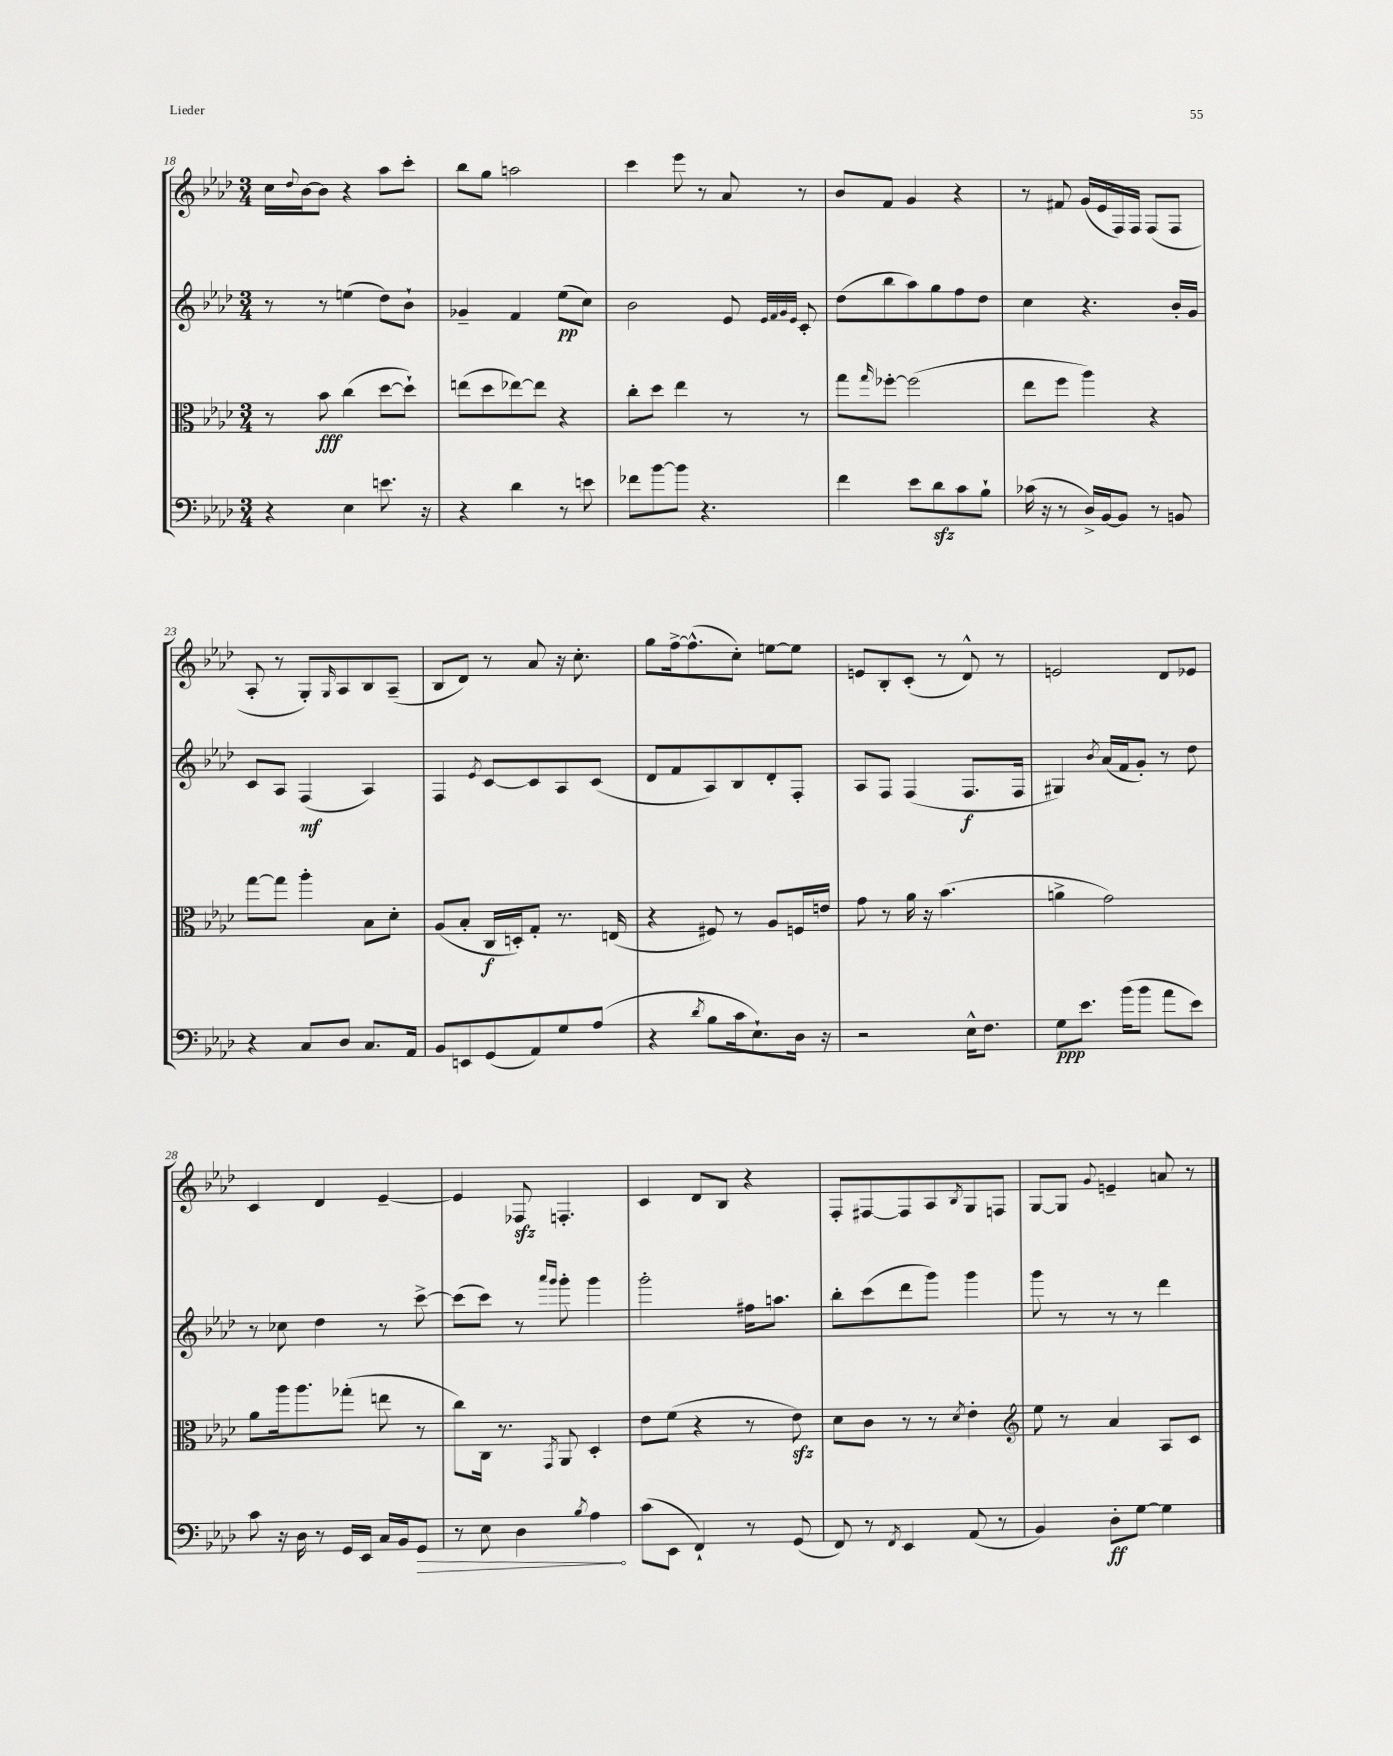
<<
\new StaffGroup <<
\new Staff = "s0" {
    \clef treble \key aes \major \numericTimeSignature \time 3/4
    c''16 \appoggiatura { des''8 } bes'16~ bes'8 r4 aes''8 c'''8-. |
    bes''8 g''8 a''2 |
    c'''4 ees'''8 r8 aes'8 r8 |
    bes'8 f'8 g'4 r4 |
    r8 fis'8 g'16( ees'16 f16) f16 f8( f8 |
    aes8-. r8 g8-.) \grace { g16 } aes8 bes8 aes8--( |
    bes8 des'8) r8 aes'8 r16 c''8.-. |
    g''8 f''16~-> f''8.-^( c''8-.) e''8~ e''8 |
    e'8 bes8-. c'8-.( r8 des'8-^) r8 |
    e'2 des'8 ees'8 |
    c'4 des'4 ees'4~-- |
    ees'4 fes8\sfz f4.-. |
    c'4 des'8 bes8 r4 |
    f8-. fis8~ fis8 aes8 \acciaccatura { bes8 } g8 f8 |
    g8~ g8 \appoggiatura { g'8 } e'4-- a'8 r8 \bar "|." |
}
\new Staff = "s1" {
    \clef treble \key aes \major \numericTimeSignature \time 3/4
    r8 r8 e''4( des''8) bes'8-! |
    ges'4-- f'4 ees''8\pp( c''8) |
    bes'2 ees'8 \grace { ees'32 f'32 g'32 ees'32 } c'8-. |
    des''8( bes''8 aes''8) g''8 f''8 des''8 |
    c''4 r4. bes'16-. g'16 |
    c'8 aes8 f4\mf( aes4) |
    f4 \acciaccatura { ees'8 } c'8~ c'8 aes8 c'8( |
    des'8 f'8 aes8) bes8 des'8-. f8-. |
    aes8 f8 f4( f8.\f f16 |
    gis4) \acciaccatura { bes'8 } aes'16( f'16 g'8-.) r8 des''8 |
    r8 ces''8 des''4 r8 c'''8~-> |
    c'''8( c'''8) r8 \grace { aes'''16 g'''16 } g'''8-. g'''4 |
    g'''2-. fis''16 a''8. |
    bes''8-. c'''8( des'''8 g'''8) g'''4 |
    g'''8 r8 r8 r8 des'''4 \bar "|." |
}
\new Staff = "s2" {
    \clef alto \key aes \major \numericTimeSignature \time 3/4
    r8 bes'8\fff c''4( des''8~ des''8-!) |
    e''8( des''8 ees''8~) ees''8 r4 |
    c''8-. des''8 ees''4 r8 r8 |
    g''8 \grace { g''16 } fes''8~-. fes''2( |
    ees''8 f''8 aes''4) r4 |
    g''8~ g''8 aes''4-. bes8 des'8-. |
    aes8( bes8-. c16\f d16-.) g8-. r8. e16( |
    r4 fis8) r8 aes8 f16 e'16 |
    g'8 r8 aes'16 r16 bes'4.( |
    a'4-> g'2) |
    aes'8 aes''16 aes''8. ges''8-.( e''8 r8 |
    c''8) c16 r8. \acciaccatura { g,8 } aes,8 des4-. |
    ees'8 f'8( r4 r8 ees'8\sfz) |
    des'8 c'8 r8 r8 \acciaccatura { des'8 } ees'4-. |
    \clef treble ees''8 r8 aes'4 aes8 c'8 \bar "|." |
}
\new Staff = "s3" {
    \clef bass \key aes \major \numericTimeSignature \time 3/4
    r4 ees4 e'8. r16 |
    r4 des'4 r8 e'8 |
    fes'8 bes'8~ bes'8 r4. |
    f'4 ees'8 des'8\sfz c'8 bes8-! |
    ces'16( r16 r8 des16->) bes,16~ bes,8 r8 b,8 |
    r4 c8 des8 c8. aes,16 |
    bes,8 e,8 g,8( aes,8) g8 aes8( |
    r4 \acciaccatura { des'8 } bes8 c'16 ees8.-!) des16 r16 |
    r2 ees16-^ f8. |
    g8\ppp ees'8. bes'16( bes'8 aes'8 ees'8) |
    c'8 r16 des16 r8 g,16 ees,16 c16 bes,16 \once \override Hairpin.circled-tip = ##t g,8\> |
    r8 ees8 des4 \acciaccatura { bes8 } aes4\! |
    c'8( ees,8 f,4-!) r8 g,8( |
    f,8) r8 \acciaccatura { f,8 } ees,4 aes,8( r8 |
    bes,4) des8-.\ff g8~ g4 \bar "|." |
}
>>
>>
\layout { \context { \Score currentBarNumber = #18 } }
